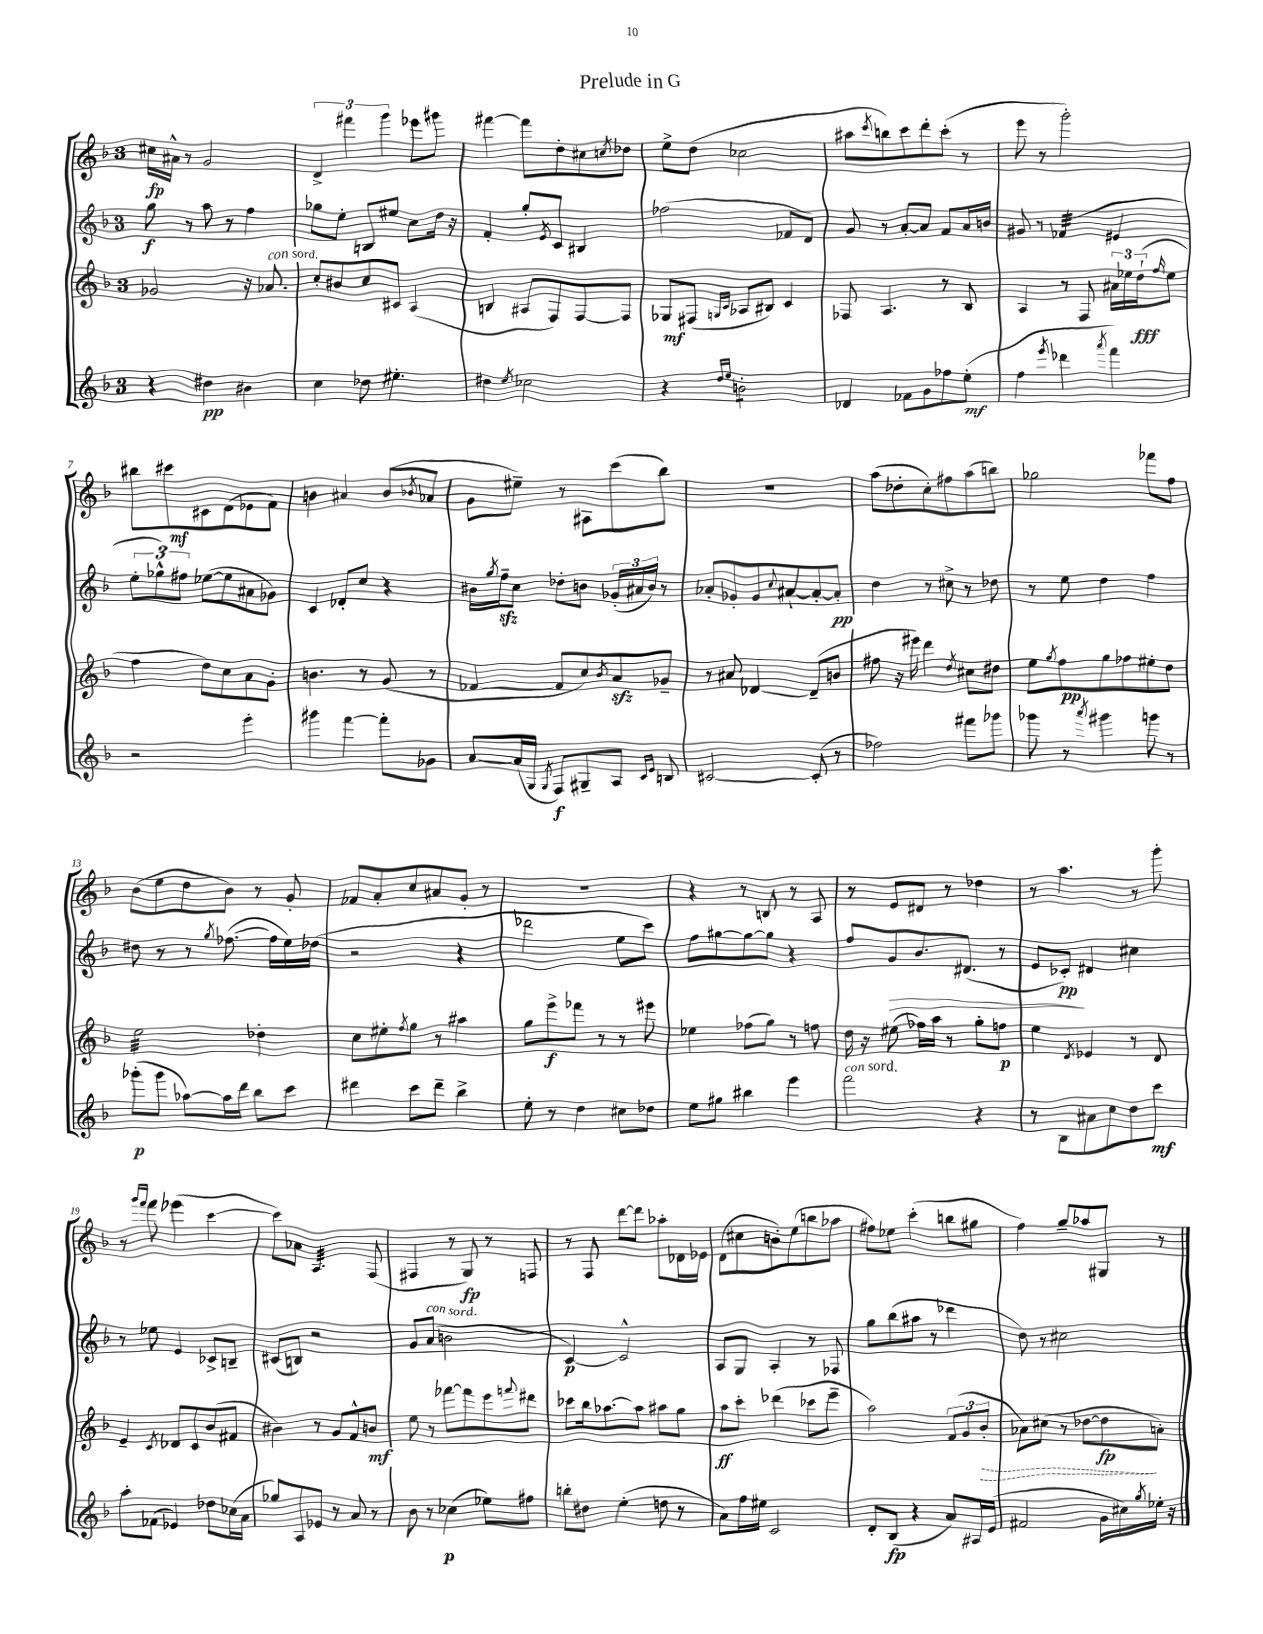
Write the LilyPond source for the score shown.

\header { title = "Prelude in G" }
<<
\new StaffGroup <<
\new Staff = "s0" {
    \clef treble \key f \major \once \override Staff.TimeSignature.style = #'single-digit \time 3/4
    cis''16\fp ais'16-^ r8 g'2 |
    \tuplet 3/2 { d'4-> fis'''4 g'''4 } ees'''8 gis'''8 |
    fis'''4~ fis'''8 d''8-. cis''8 \acciaccatura { c''8 } des''8 |
    e''8-> d''8( ces''2 |
    ais''8 \acciaccatura { c'''8 } b''8) c'''8 d'''8-. c'''8-.( r8 |
    e'''8 r8 g'''2-.) |
    bis''8 cis'''8\mf cis'8 d'8( ees'8 f'8) |
    b'4 ais'4 b'8( \acciaccatura { bes'8 } aes'8 |
    g'8 eis''8--) r8 ais8 c'''8( bes''8) |
    R2. |
    a''8( des''8-. c''8-.) fis''8 a''8( b''8) |
    ges''2 fes'''8 f''8 |
    bes'8( e''8 d''8 bes'8) r8 g'8-. |
    fes'8 a'8-. c''8 ais'8 g'8-. r8 |
    R2. |
    r4 r8 b8 r8 a8 |
    r8 e'8 dis'8 r8 des''4 |
    r8 a''4. r8 g'''8-. |
    r8 \grace { g'''16 f'''16 } f'''8 ees'''4( c'''4~ |
    c'''8) aes'8 a4.:32 f8( |
    fis4 r8 g8\fp) r8 f8 |
    r8 f8 d'''8~ d'''8 aes''8-. des'16 ees'16 |
    d'8( cis''8 b'8-.) e''8( b''8 aes''8 |
    fis''8) ees''8 c'''4-.( b''8 gis''8 |
    f''4) g''8-- aes''8 gis8 r8 \bar "|." |
}
\new Staff = "s1" {
    \clef treble \key f \major \once \override Staff.TimeSignature.style = #'single-digit \time 3/4
    g''8\f r8 a''8 r8 f''4 |
    ges''8 e''8-. b8 eis''8 c''8 d''16 r16 |
    f'4-. g''8-. \acciaccatura { e'8 } c'8 bis4 |
    fes''2( fes'8 d'8) |
    g'8 r8 a'8~-. a'8 f'8 a'16 b'16 |
    gis'8 r8 fes'4:32( eis'4 |
    \tuplet 3/2 { e''8-. ges''8-^) fis''8 } ees''8~( ees''8 ais'8 ges'8) |
    c'4 des'8-. c''8 r4 |
    bis'16 \acciaccatura { g''8 } f''16--\sfz c''8 des''8-. b'8 \tuplet 3/2 { ges'16-.( ais'16 b'16) } r8 |
    aes'8-. ges'8-. ges'8 \appoggiatura { c''8 } ais'8~-! ais'8~-. ais'8-.\pp |
    d''4 r8 cis''8-> r8 des''8 |
    r8 e''8 d''4 f''4 |
    dis''8 r8 r8 \acciaccatura { g''8 } fes''8.~( fes''16 e''16) des''16( |
    r2 r4 |
    des'''2 e''8 c'''8) |
    f''8 gis''8~ gis''8~ gis''8 r4 |
    f''8 g'8\> bes'8. dis'8.( r8 |
    e'8 ces'8-.\pp\!) dis'4 cis''4 |
    r8 ees''8 e'4 ces'8-> b8-- |
    cis'8( b8) r2 |
    g'8 a'8^\markup { \italic "con sord." }( b'2 |
    c'4~\p) c'2-^ |
    a8 g8 a4-. r8 fes8 |
    g''8 bes''8( ais''8 r8 des'''4 |
    d''8) r8 cis''2 \bar "|." |
}
\new Staff = "s2" {
    \clef treble \key f \major \once \override Staff.TimeSignature.style = #'single-digit \time 3/4
    ges'2 r16 aes'8.^\markup { \italic "con sord." } |
    c''8-. bis'8 c''8 cis'8 a4( |
    b4 ais8 f8) f8~ f8 |
    ges8\mf fis8( \grace { g16 c'16 } aes8 bis8) c'4 |
    fes8 a4. r8 bes8 |
    a4 r8 f8 \tuplet 3/2 { ais'16 ees''16 d''16-!\fff( } \grace { f''16 } ees''8 |
    f''4 d''8) c''8 a'8 g'8-. |
    b'4. r8 g'8( r8 |
    fes'4~ fes'8 c''8) \acciaccatura { bes'8 } a'8\sfz ges'8-- |
    r8 ais'8 des'4~ des'8--( b'8 |
    fis''8 r16 eis'''16) d'''4 \acciaccatura { d''8 } cis''8 dis''8 |
    e''8 \acciaccatura { g''8 } f''8\pp g''8 fes''8 eis''8-. d''8 |
    e''2:32 des''4-. |
    c''8 eis''8-. \acciaccatura { f''8 } g''8 r8 ais''4 |
    g''8 e'''8->\f fes'''8 r8 r8 eis'''8 |
    ees''4 fes''8( g''8) r8 f''8 |
    d''16 r16 eis''8( fes''16) a''16 r8 g''8-. f''8\p |
    e''4 \acciaccatura { d'8 } ees'4 r8 d'8 |
    e'4-- \acciaccatura { c'8 } des'8 c'8 bes'8( fis'8 |
    bis'4) r8 g'8 f'8-^ b'8\mf |
    e''8 r8 fes'''8~ fes'''8 e'''8 \appoggiatura { f'''8 } dis'''8 |
    ces'''8 bes''16 aes''8.~ aes''8 ais''8 g''8 |
    a''8\ff c'''8-. des'''4( ces'''8 e'''8-- |
    a''2) \tuplet 3/2 { f'8( g'8 \once \override Hairpin.style = #'dashed-line bes'8-.\> } |
    aes'8) cis''8( r8 des''8~ des''8\fp\! a'8-.) \bar "|." |
}
\new Staff = "s3" {
    \clef treble \key f \major \once \override Staff.TimeSignature.style = #'single-digit \time 3/4
    r4 dis''4\pp bis'4 |
    c''4 des''8 eis''4.-. |
    dis''4 \acciaccatura { e''8 } ces''2 |
    r4 \grace { d''16 e''16 } b'2:8-. |
    des'4 fes'8 g'8 fes''8 e''8-.\mf( |
    f''4 \acciaccatura { e'''8 } des'''4 \acciaccatura { a'''8 } f'''4) |
    r2 e'''4-. |
    gis'''4 f'''4~ f'''8-. ges'8 |
    a'8~ a'16( g16 \acciaccatura { g8 } f8\f) gis8-- a8 \grace { c'16 e'16 } b8 |
    cis'2~ cis'8-.( r8 |
    fes''2) fis'''8 ges'''8 |
    ges'''8 r8 \acciaccatura { a'''8 } gis'''4 g'''8 r8 |
    ges'''8-.\p( ges'''8 aes''8~) aes''16 d'''16 bes''8 c'''8 |
    dis'''4 c'''8 dis'''8-- bes''4-> |
    e''8-. r8 d''4 cis''8 des''8 |
    e''8 gis''8 bis''4 e'''4 |
    f'''2^\markup { \italic "con sord." } r4 |
    r8 bes8 ais'8 c''8 d''8 c'''8\mf |
    a''8-. fes'8( ees'4) des''8 ces''16( a'16 |
    ges''8) a8 ees'8 r8 a'8 r8 |
    bes'8 r8 ces''4\p( ees''8) fis''8 |
    b''8-. dis''8 e''4-.( d''8 r8 |
    a'8) f''16 eis''16 c'2 |
    d'8-. bes8\fp( r4 a'8) ais16 e'16( |
    fis'2 g'16 cis''16) \acciaccatura { g''8 } ees''16-. r16 \bar "|." |
}
>>
>>
